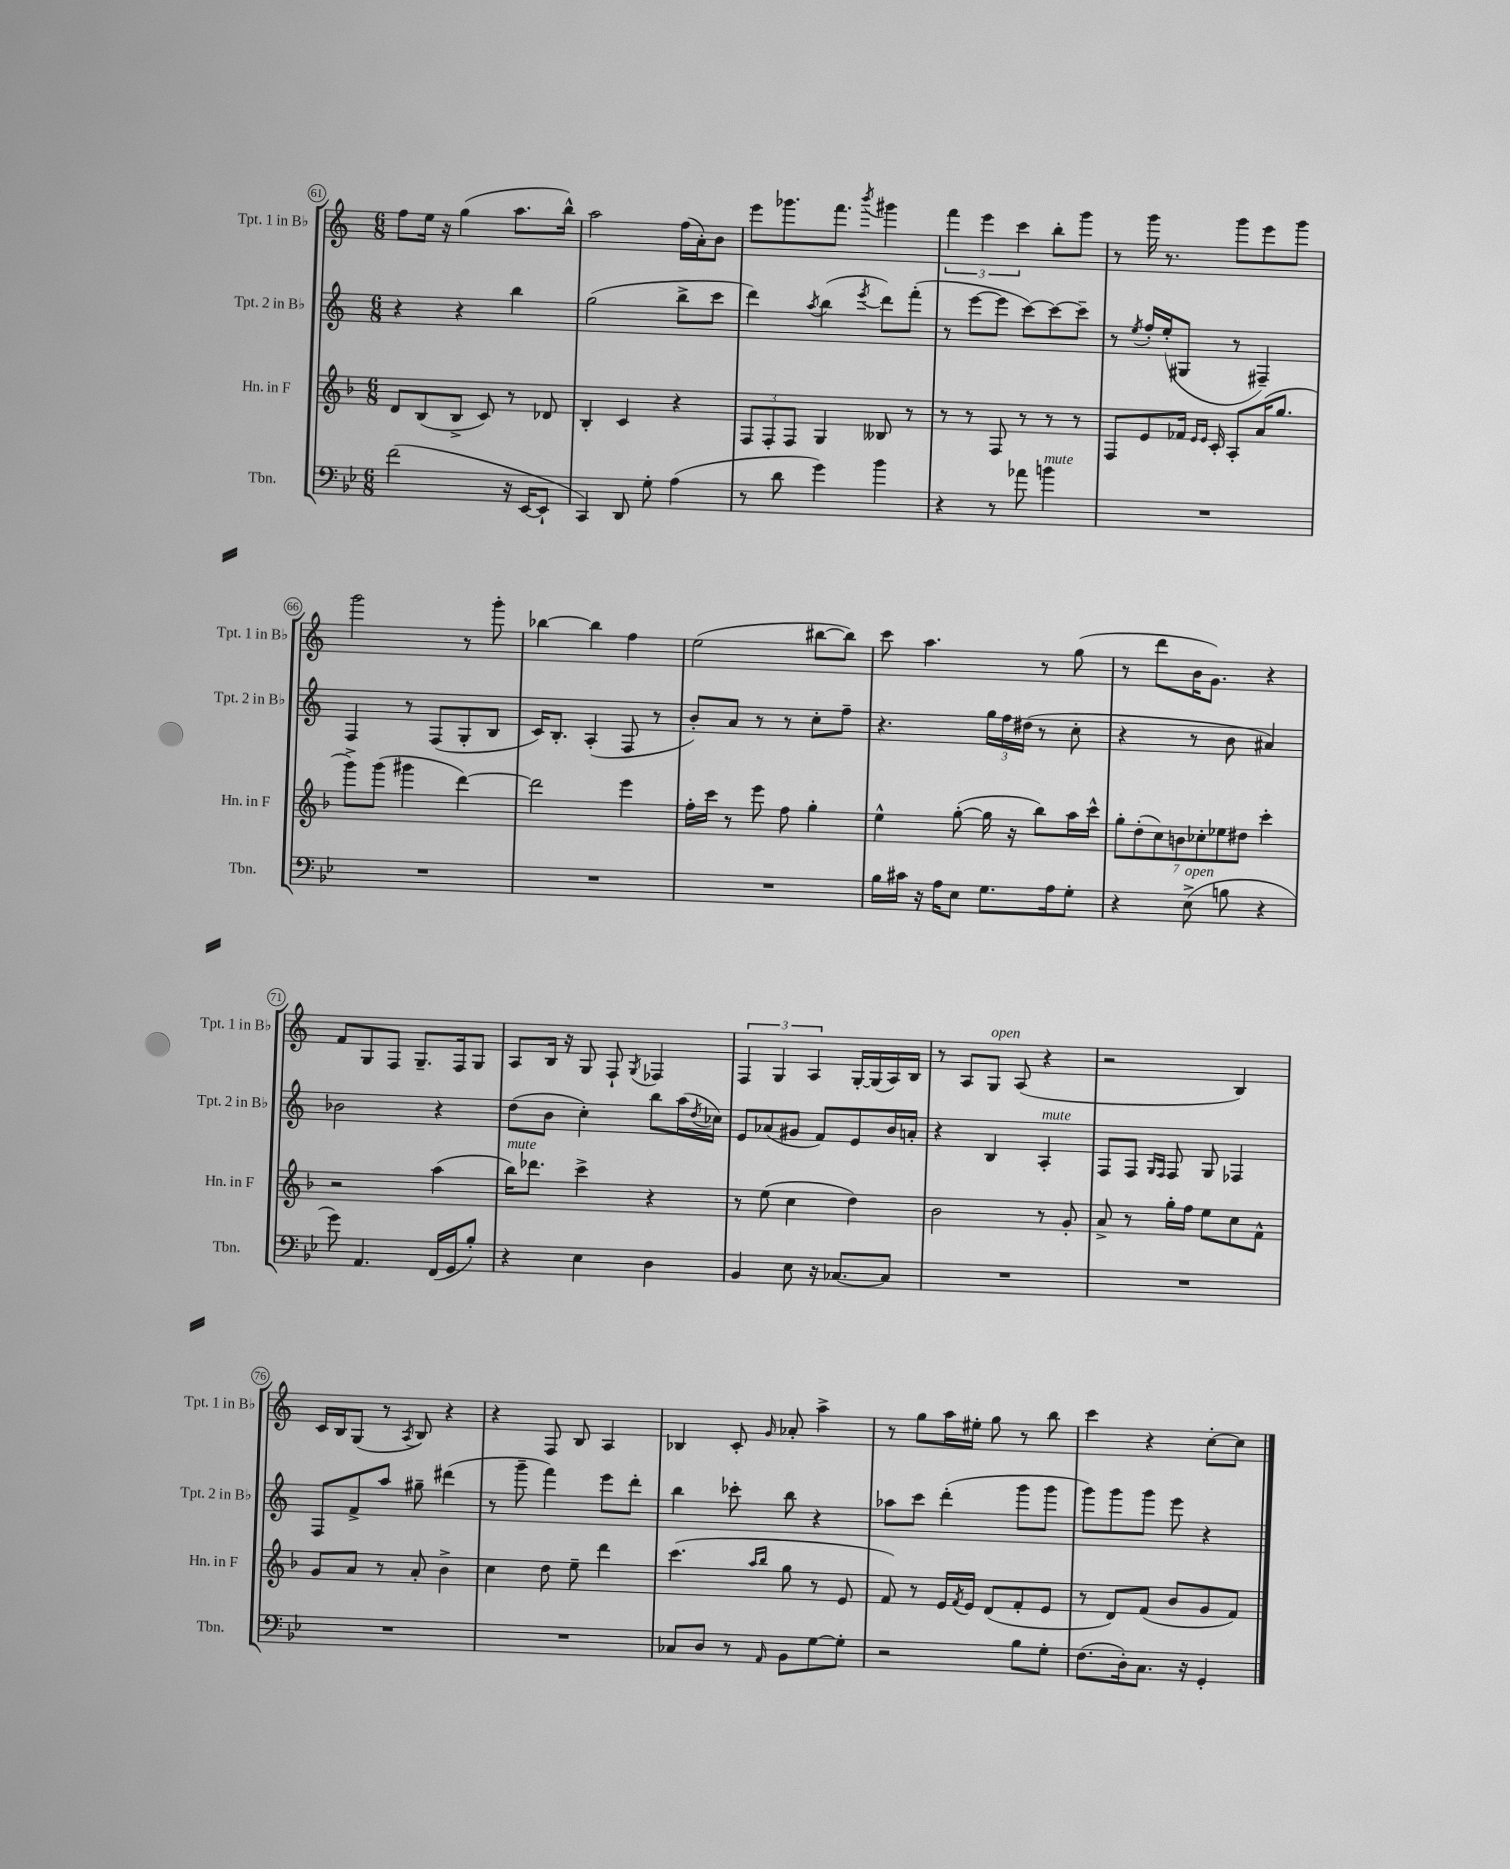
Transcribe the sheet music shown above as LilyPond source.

<<
\new StaffGroup <<
\new Staff = "s0" \with { instrumentName = "Tpt. 1 in Bb" shortInstrumentName = "Tpt. 1 in Bb" } {
    \clef treble \key c \major \numericTimeSignature \time 6/8
    f''8 e''16 r16 g''4( a''8. b''16-^) |
    a''2 f''16( a'16-.) b'8 |
    e'''8 ges'''8. f'''8. \acciaccatura { b'''8 } gis'''4 |
    \tuplet 3/2 { f'''4 e'''4 c'''4 } b''8-. g'''8 |
    r8 g'''16 r8. g'''8 e'''8 g'''8 |
    g'''2 r8 g'''8-. |
    bes''4~ bes''4 f''4 |
    e''2( bis''8~ bis''8) |
    c'''8 a''4. r8 g''8( |
    r8 d'''8 b'16 g'8.) r4 |
    f'8 g8 f8 g8.-- f16 g8 |
    a8 b16 r16 g8 f8-! \acciaccatura { g8 } fes4 |
    \tuplet 3/2 { f4 g4 a4 } g16~-. g16( a16) b16 |
    r8 a8 g8^\markup { \italic "open" } a8( r4 |
    r2 b4) |
    c'16 b16 g8( r8 \acciaccatura { a8 } b8) r4 |
    r4 f8 b8 a4 |
    bes4 c'8-. \grace { g'16 } aes'8-. a''4-> |
    r8 g''8 a''16 eis''16-. g''8 r8 b''8 |
    c'''4 r4 c''8~-. c''8 \bar "|." |
}
\new Staff = "s1" \with { instrumentName = "Tpt. 2 in Bb" shortInstrumentName = "Tpt. 2 in Bb" } {
    \clef treble \key c \major \numericTimeSignature \time 6/8
    r4 r4 b''4 |
    g''2( b''8-> c'''8 |
    d'''4) \acciaccatura { a''8 } b''4( \acciaccatura { e'''8 } d'''8) f'''8-.( |
    r8 e'''8~ e'''8 c'''8~) c'''8~ c'''8-- |
    r8 \acciaccatura { e''8 } f''16-. e''16-.( gis8 r8 fis4--) |
    f4 r8 f8( g8-. b8 |
    c'16) b8.-. a4-.( f8 r8 |
    b'8-.) a'8 r8 r8 c''8-. f''8-- |
    r4. \tuplet 3/2 { g''16 f''16 dis''16( } r8 c''8-. |
    r4 r8 b'8 ais'4) |
    bes'2 r4 |
    d''8( b'8 c''4-.) b''8 a''16( \acciaccatura { d''8 } ces''16) |
    e'8 aes'8( gis'8 f'8) e'8 b'16 a'16-. |
    r4 b4 a4-.^\markup { \italic "mute" } |
    f8 f8 \grace { g16 f16 } f8 g8 fes4 |
    f8 f'8-> a''8 gis''8-- dis'''4( |
    r8 g'''8-- f'''4) e'''8 d'''8-. |
    b''4 ces'''8-. b''8 r4 |
    aes''8 c'''8 d'''4-.( g'''8 g'''8 |
    g'''8) g'''8 g'''8 e'''8 r4 \bar "|." |
}
\new Staff = "s2" \with { instrumentName = "Hn. in F" shortInstrumentName = "Hn. in F" } {
    \clef treble \key f \major \numericTimeSignature \time 6/8
    d'8 bes8( bes8-> c'8) r8 des'8 |
    bes4-. c'4 r4 |
    \tuplet 3/2 { f8 f8-. f8 } g4 beses8 r8 |
    r8 r8 f8 r8 r8 r8 |
    f8 e'8 fes'16 \grace { e'16 e'16 } c'16-. a8-. a'16( g''8. |
    g'''8->) g'''8( gis'''4 d'''4~) |
    d'''2 e'''4 |
    f''16-. c'''16 r8 e'''8 f''8 g''4-. |
    e''4-^ g''8~-.( g''16 r16 bes''8) a''16 c'''16-^ |
    \tuplet 7/4 { g''8-. d''8-.( c''8) b'8 ces''8-. ees''8 dis''8 } c'''4-. |
    r2 a''4( |
    bes''16^\markup { \italic "mute" }) des'''8. c'''4-> r4 |
    r8 e''8( c''4 d''4) |
    bes'2 r8 g'8-. |
    a'8-> r8 g''16-. f''16 e''8 c''8 f'8-^ |
    g'8 a'8 r8 a'8-. bes'4-> |
    c''4 d''8 e''8-- d'''4 |
    c'''4.( \grace { a''16 bes''16 } g''8 r8 e'8 |
    f'8) r8 e'16 \acciaccatura { f'8 } e'16 d'8( f'8-. e'8 |
    r8 d'8) f'8( bes'8 g'8 f'8) \bar "|." |
}
\new Staff = "s3" \with { instrumentName = "Tbn." shortInstrumentName = "Tbn." } {
    \clef bass \key bes \major \numericTimeSignature \time 6/8
    f'2( r16 ees,16~ ees,8-! |
    c,4) d,8 g8-. a4( |
    r8 d'8 g'4) bes'4 |
    r4 r8 aes'8 b'4^\markup { \italic "mute" } |
    R2. |
    R2. |
    R2. |
    R2. |
    bes16 cis'16 r16 a16 ees8 g8. a16 g8-. |
    r4 ees8->^\markup { \italic "open" }( b8 r4 |
    g'8) a,4. f,16( g,16 bes8-.) |
    r4 ees4 d4 |
    bes,4 ees8 r16 ces8.~ ces8 |
    R2. |
    R2. |
    R2. |
    R2. |
    ces8 d8 r8 \grace { a,16 } bes,8 g8~ g8-. |
    r2 bes8 g8-. |
    f8.( d16-.) c8. r16 g,4-. \bar "|." |
}
>>
>>
\layout { \context { \Score currentBarNumber = #61 \override BarNumber.stencil = #(make-stencil-circler 0.1 0.3 ly:text-interface::print) } }
